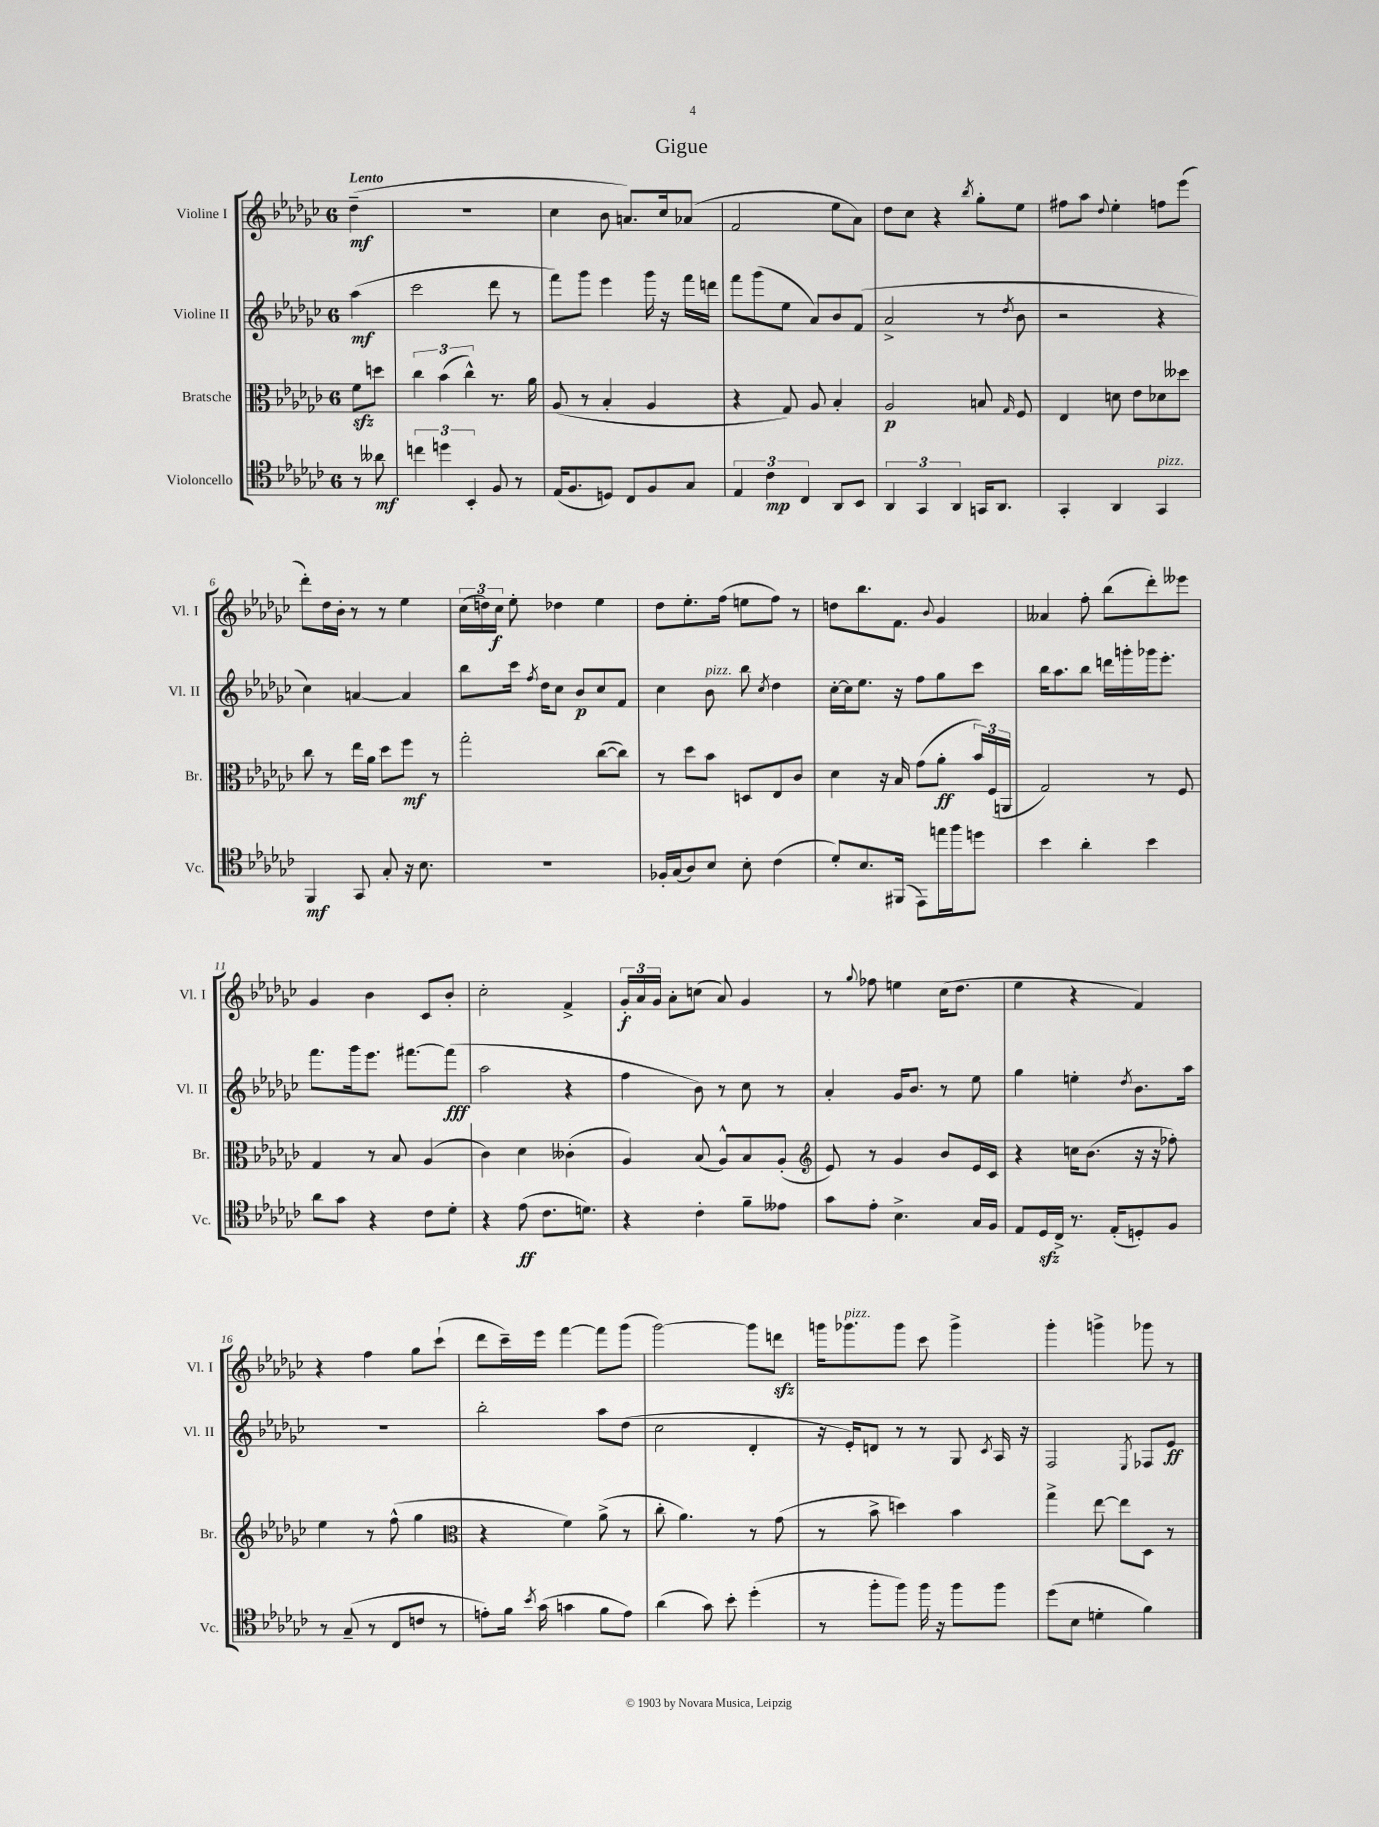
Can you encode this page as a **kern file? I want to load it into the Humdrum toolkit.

**kern	**kern	**kern	**kern
*staff4	*staff3	*staff2	*staff1
*clefC4	*clefC3	*clefG2	*clefG2
*k[b-e-a-d-g-c-]	*k[b-e-a-d-g-c-]	*k[b-e-a-d-g-c-]	*k[b-e-a-d-g-c-]
*M6/8	*M6/8	*M6/8	*M6/8
8r	8f	(4aa-	(4dd-~
8a--	8dd	.	.
=	=	=	=
6cc	6cc-	2ccc-	2.r
6dd	(6b-	.	.
6BB-'	6cc-^^)	.	.
8F	8.r	8ddd-	.
8r	.	8r	.
.	16a-	.	.
=	=	=	=
(16E-	(8A-	8fff)	4cc-
8.F	.	.	.
.	8r	8ggg-	.
8D)	4B-'	4eee-	8b-
8C-	.	.	8.a)
8F	4A-	16ggg-	.
.	.	16r	16cc-
8G-	.	16fff	(8a-
.	.	16ddd	.
=	=	=	=
6E-	4r	8fff	2f
.	.	(8ggg-	.
6c-	.	.	.
.	8G-)	8ee-	.
6C-	.	.	.
.	8A-	8a-)	.
8AA-	4B-'	8b-	8ee-
8BB-	.	(8f	8a-)
=	=	=	=
6AA-	2A-	2a-^	8dd-
.	.	.	8cc-
6GG-	.	.	.
.	.	.	4r
6AA-	.	.	.
.	.	.	8qbb-
16GG	8B	8r	8gg-'
8.AA-	.	.	.
.	16qqG-	8qdd-	.
.	8F	8b-	8ee-
=	=	=	=
4GG-'	4E-	2r	8ff#
.	.	.	8aa-
.	.	.	8qqdd-
4AA-	8d	.	4ee-'
.	8e-	.	.
4GG-	8d-	4r	8ff
.	8dd--	.	(8eee-
=	=	=	=
4FF	8cc-	4cc-)	8ddd-')
.	8r	.	16dd-
.	.	.	16b-'
8GG-	16ee-	[4a	8r
.	16a-	.	.
8G-'	8dd-	.	8r
16r	8ff	4a]	4ee-
8.B-	.	.	.
.	8r	.	.
=	=	=	=
2.r	2gg-'	8bb-	(24cc-
.	.	.	24dd)
.	.	.	24cc-
.	.	16ccc-	8ee-'
.	.	8qff	.
.	.	16dd-	.
.	.	8cc-	4dd-
.	.	8b-	.
.	([8cc-	8cc-	4ee-
.	8cc-])	8f	.
=	=	=	=
16F-'	8r	4cc-	8dd-
(16G-	.	.	.
8A-)	8dd-	.	8.ee-'
8B-	8b-	8b-	.
.	.	.	(16ff
8B-'	8D	8bb-	8ee
.	.	8qcc-	.
(4c-	8E-	4dd-	8ff)
.	8c-	.	8r
=	=	=	=
8d-')	4d-	[16cc-'	8dd
.	.	16cc-]	.
8.B-	.	8.ee-	8.bb-
.	16r	.	.
(16FF#	16B-	16r	8.f
8EE-)	(8g-	8ff	.
.	.	.	8qqb-
16ee	8a-'	8gg-	4g-
16ff	.	.	.
8dd	24b-)	8ccc-	.
.	(24F	.	.
.	24AA	.	.
=	=	=	=
4b-	2G-)	16bb-	4a--
.	.	8.aa-	.
4a-'	.	8bb-	8ff'
.	.	16ddd	(8bb-
.	.	16ggg'	.
4b-	8r	16ggg-	8ddd-')
.	.	8.eee-'	.
.	8F	.	8eee--
=	=	=	=
8a-	4G-	8.fff	4g-
8g-	.	.	.
.	.	16ggg-	.
4r	8r	8.eee-	4b-
.	8B-	.	.
.	.	[8.fff#	.
8c-	(4A-	.	8c-
8d-'	.	(8fff#]	8b-'
=	=	=	=
4r	4c-)	2aa-	2cc-'
(8e-	4d-	.	.
8.c-	.	.	.
.	(4c--'	4r	4f^
8.d)	.	.	.
=	=	=	=
4r	4A-)	4ff	24g-'
.	.	.	24a-
.	.	.	24g-
.	.	.	8a-'
4c-'	(8B-	8b-)	(8cc
.	8A-^^)	8r	8a-)
8f~	8B-	8cc-	4g-
8e--	(8A-'	8r	.
=	=	=	=
*	*clefG2	*	*
8g-	8e-)	4a-'	8r
.	.	.	8qqgg-
8e-'	8r	.	8ff-
4.B-^	4g-	16g-	4ee
.	.	8.b-	.
.	8b-	8r	(16cc-
.	.	.	8.dd-
16G-	16e-	8ee-	.
16F	16c-	.	.
=	=	=	=
8E-	4r	4gg-	4ee-
16D-	.	.	.
16C-^	.	.	.
8.r	16cc	4ee'	4r
.	(8.b-	.	.
(16E-'	.	.	.
.	.	8qdd-	.
8D')	16r	8.b-	4f)
.	16r	.	.
8F	8ff-')	.	.
.	.	16aa-	.
=	=	=	=
8r	4ee-	2.r	4r
(8G-~	.	.	.
8r	8r	.	4ff
8C-	(8ff^^	.	.
8c	4gg-	.	8gg-
8r	.	.	(8ccc-`
=	=	=	=
*	*clefC3	*	*
8e')	4r	2bb-'	8ddd-
16f	.	.	16ccc-~)
8qb-	.	.	.
(16g-	.	.	16eee-
4g	4f)	.	[4fff
8f	(8a-^	8aa-	8fff]
8e)	8r	(8dd-	(8ggg-
=	=	=	=
(4a-	8cc-'	2cc-	[2ggg-)
.	4.a-)	.	.
8g-)	.	.	.
8b-'	.	.	.
(4dd-'	8r	4d-'	8ggg-]
.	(8g-	.	8ddd
=	=	=	=
8r	8r	16r	16ggg
.	.	16e-')	8.ggg-
8ff'	8b-^	8d	.
8ff)	4dd)	8r	8ggg-
16ff	.	8r	8ccc-
16r	.	.	.
8ff	4b-	8G-	4ggg-^
.	.	8qc-	.
8ff	.	16A-	.
.	.	16r	.
=	=	=	=
(8dd-	4gg-^	2F	4ggg-'
8B-	.	.	.
4d'	[8ee-	.	4ggg^
.	8ee-]	.	.
.	.	8qE-	.
4f)	8D-	8F-	8ggg-
.	8r	8e-	8r
==	==	==	==
*-	*-	*-	*-
